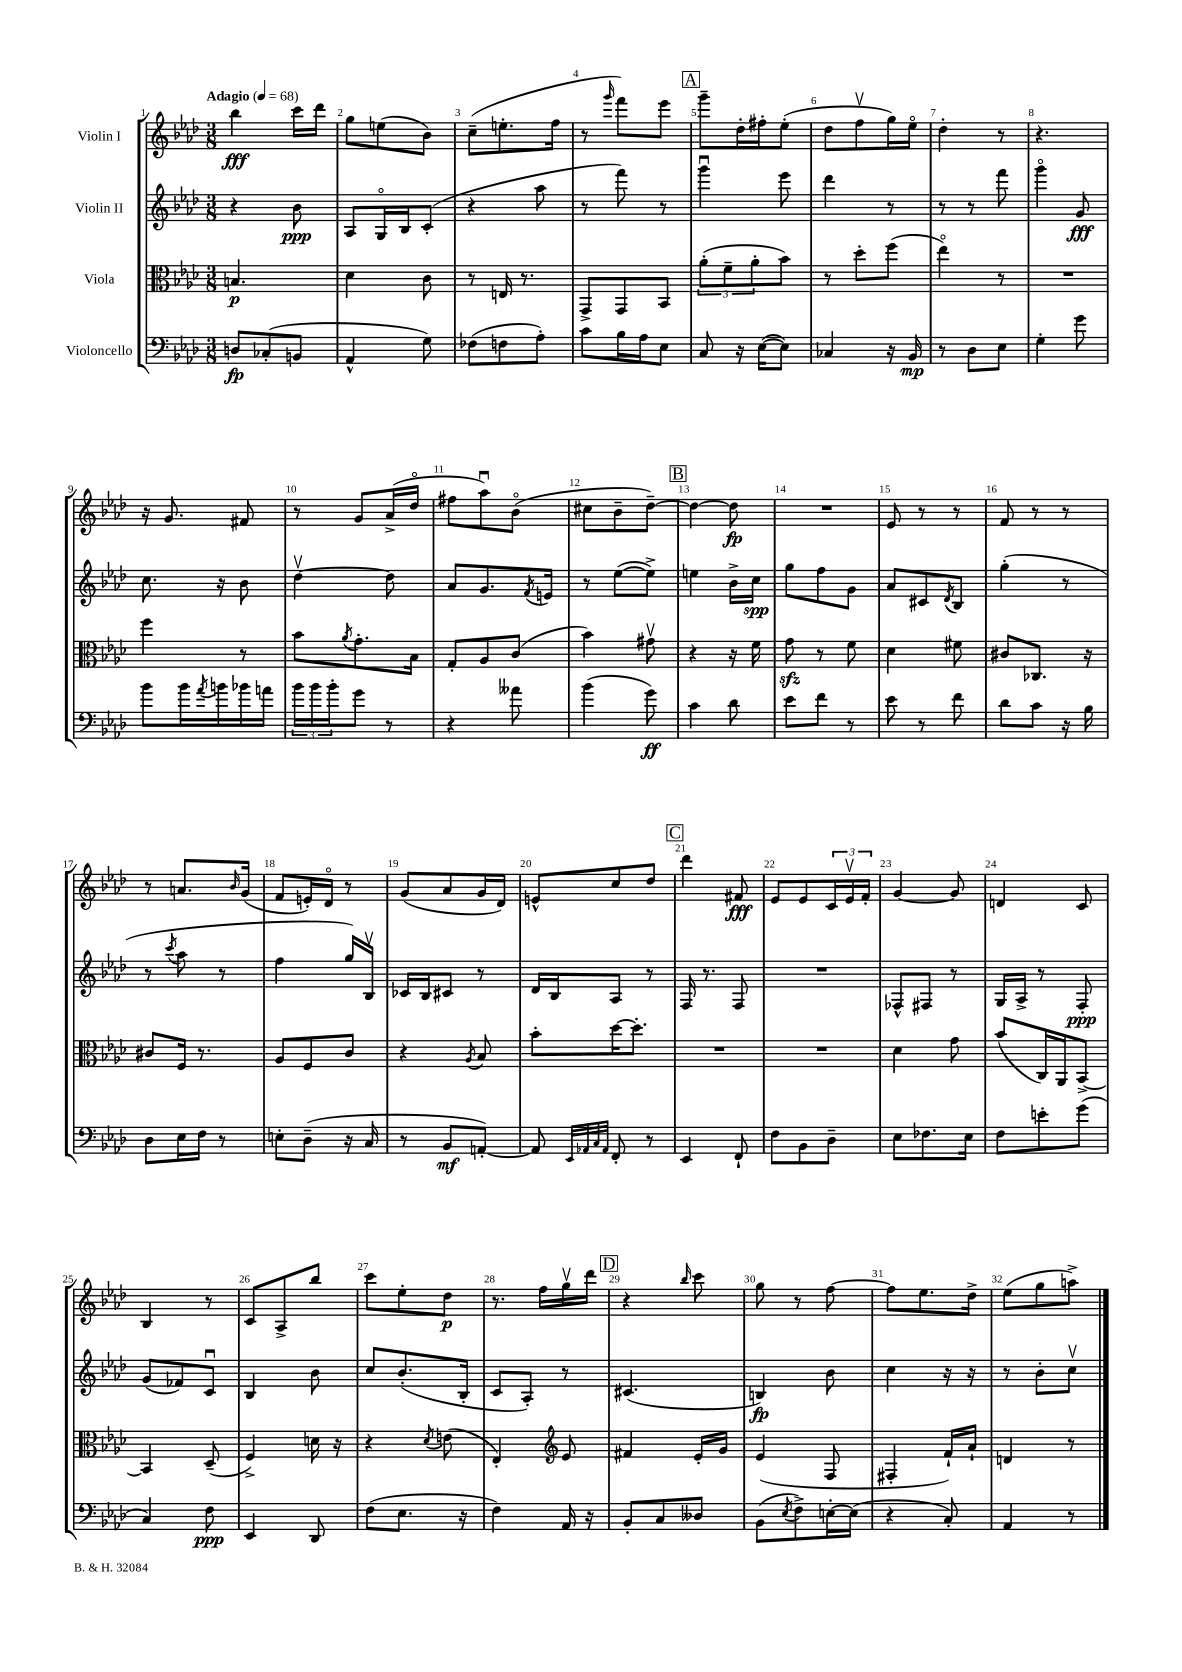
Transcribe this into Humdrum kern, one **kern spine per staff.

**kern	**dynam	**kern	**dynam	**kern	**dynam	**kern	**dynam
*part4	*part4	*part3	*part3	*part2	*part2	*part1	*part1
*staff4	*staff4	*staff3	*staff3	*staff2	*staff2	*staff1	*staff1
*I"Violoncello	*	*I"Viola	*	*I"Violin II	*	*I"Violin I	*
*clefF4	*	*clefC3	*	*clefG2	*	*clefG2	*
*k[b-e-a-d-]	*	*k[b-e-a-d-]	*	*k[b-e-a-d-]	*	*k[b-e-a-d-]	*
*M3/8	*	*M3/8	*	*M3/8	*	*M3/8	*
*MM68	*	*MM68	*	*MM68	*	*MM68	*
=1	=1	=1	=1	=1	=1	=1	=1
!	!	!	!	!	!	!LO:TX:a:B:t=Adagio	!
8Dn/L	fp	4.Bn/	p	4r	.	4bb-\	fff
(8C-X'/	.	.	.	.	.	.	.
8BBn/J	.	.	.	8b-\	ppp	16ccc\LL	.
.	.	.	.	.	.	16ddd-\JJ	.
=2	=2	=2	=2	=2	=2	=2	=2
4AA-^^/	.	4d-\	.	8A-/L	.	8gg\L	.
.	.	.	.	16G/L	.	(8een\	.
.	.	.	.	16B-/J	.	.	.
8G\)	.	8c\	.	(8c'/J	.	8b-\J)	.
=3	=3	=3	=3	=3	=3	=3	=3
(8F-X\L	.	8r	.	4r	.	(8cc~\L	.
8Fn\	.	16En/	.	.	.	8.een'\	.
.	.	8.r	.	.	.	.	.
8A-'\J)	.	.	.	8aa-\	.	.	.
.	.	.	.	.	.	16ff\Jk	.
=4	=4	=4	=4	=4	=4	=4	=4
8c\L	.	8GG^/L	.	8r	.	8r	.
.	.	.	.	.	.	16qqggg/	.
16B-\L	.	8GG/	.	8fff\)	.	8fff\L)	.
16A-\J	.	.	.	.	.	.	.
8E-\J	.	8BB-/J	.	8r	.	8eee-\J	.
!!LO:REH:place=s1:t=A
=5	=5	=5	=5	=5	=5	=5	=5
8C/	.	(12a-'\L	.	4gggu\	.	8ggg~\L	.
.	.	12f~\	.	.	.	.	.
16r	.	.	.	.	.	16dd-'\L	.
.	.	12a-'\	.	.	.	.	.
([16E-\KL	.	.	.	.	.	16ff#X'\J	.
8E-\J])	.	8b-\J)	.	8eee-\	.	(8ee-'\J	.
=6	=6	=6	=6	=6	=6	=6	=6
4C-X/	.	8r	.	4ddd-\	.	8dd-\L	.
.	.	8dd-'\L	.	.	.	8ffv\	.
16r	.	(8ff\J	.	8r	.	16gg\L)	.
16BB-/	mp	.	.	.	.	16ee-\JJ	.
=7	=7	=7	=7	=7	=7	=7	=7
8r	.	4ee-\)	.	8r	.	4dd-'\	.
8D-\L	.	.	.	8r	.	.	.
8E-\J	.	8r	.	8fff\	.	8r	.
=8	=8	=8	=8	=8	=8	=8	=8
4G'\	.	4.r	.	4ggg\	.	4.r	.
8g\	.	.	.	8g/	fff	.	.
!!LO:LB:g=z
=9	=9	=9	=9	=9	=9	=9	=9
8b-\L	.	4ff\	.	8.cc\	.	16r	.
.	.	.	.	.	.	8.g/	.
16b-\L	.	.	.	.	.	.	.
8qa-/	.	.	.	.	.	.	.
16bn\	.	.	.	16r	.	.	.
16b-X\	.	8r	.	8b-\	.	8f#X/	.
16an\JJ	.	.	.	.	.	.	.
=10	=10	=10	=10	=10	=10	=10	=10
24b-\LL	.	8b-\L	.	[4dd-v\	.	8r	.
24b-\	.	.	.	.	.	.	.
24b-'\J	.	.	.	.	.	.	.
.	.	8qa-/	.	.	.	.	.
8g\J	.	8.g'\	.	.	.	8g/L	.
8r	.	.	.	8dd-\]	.	(16a-^/L	.
.	.	16B-\Jk	.	.	.	16dd-/JJ	.
=11	=11	=11	=11	=11	=11	=11	=11
4r	.	8G'/L	.	8a-/L	.	8ff#X\L	.
.	.	8A-/	.	8.g/	.	8aa-u\)	.
8a--X\	.	(8c/J	.	.	.	(8b-\J	.
.	.	.	.	8qf/	.	.	.
.	.	.	.	16en/Jk	.	.	.
=12	=12	=12	=12	=12	=12	=12	=12
(4b-\	.	4b-\)	.	8r	.	8cc#X\L	.
.	.	.	.	([8ee-\L	.	8b-~\	.
8g\)	ff	8g#Xv\	.	8ee-^\J])	.	[8dd-~\J)	.
!!LO:REH:place=s1:t=B
=13	=13	=13	=13	=13	=13	=13	=13
4c\	.	4r	.	4een\	.	4dd-\_	.
8d-\	.	16r	.	16b-^\LL	.	8dd-\]	fp
.	.	16f\	.	16cc\JJ	spp	.	.
=14	=14	=14	=14	=14	=14	=14	=14
8e-\L	.	8gzz\	.	8gg\L	.	4.r	.
8f\J	.	8r	.	8ff\	.	.	.
8r	.	8f\	.	8g\J	.	.	.
=15	=15	=15	=15	=15	=15	=15	=15
8e-\	.	4d-\	.	8a-/L	.	8e-/	.
8r	.	.	.	8c#X/	.	8r	.
.	.	.	.	8qd-/	.	.	.
8f\	.	8f#X\	.	8B-/J	.	8r	.
=16	=16	=16	=16	=16	=16	=16	=16
8d-\L	.	8c#X/L	.	(4gg'\	.	8f/	.
8c\J	.	8.C-X/J	.	.	.	8r	.
16r	.	.	.	8r	.	8r	.
16B-\	.	16r	.	.	.	.	.
!!LO:LB:g=z
=17	=17	=17	=17	=17	=17	=17	=17
8D-\L	.	8c#X/L	.	8r	.	8r	.
.	.	.	.	8qccc/	.	.	.
16E-\L	.	16F/Jk	.	8aa-\	.	8.an/L	.
16F\JJ	.	8.r	.	.	.	.	.
8r	.	.	.	8r	.	.	.
.	.	.	.	.	.	16qqb-/	.
.	.	.	.	.	.	(16g/Jk	.
=18	=18	=18	=18	=18	=18	=18	=18
8En'\L	.	8A-/L	.	4ff\	.	8f/L	.
(8D-~\J	.	8F/	.	.	.	16en'/L)	.
.	.	.	.	.	.	16d-/JJ	.
16r	.	8c/J	.	16gg/LL)	.	8r	.
16C/	.	.	.	16B-v/JJ	.	.	.
=19	=19	=19	=19	=19	=19	=19	=19
8r	.	4r	.	16c-X/LL	.	(8g/L	.
.	.	.	.	16B-/J	.	.	.
8BB-/L	mf	.	.	8c#X/J	.	8a-/	.
.	.	8qA-/	.	.	.	.	.
[8AAn'/J)	.	8B-/	.	8r	.	16g/L	.
.	.	.	.	.	.	16d-/JJ)	.
=20	=20	=20	=20	=20	=20	=20	=20
8AA/]	.	8b-'\L	.	16d-/LL	.	8en^^/L	.
.	.	.	.	16B-/J	.	.	.
32qqEE-/LLL	.	.	.	.	.	.	.
32qqAA-X/	.	.	.	.	.	.	.
32qqC/	.	.	.	.	.	.	.
32qqAA-/JJJ	.	.	.	.	.	.	.
8FF'/	.	[16dd-\K	.	8A-/J	.	8cc/	.
.	.	8.dd-'\J]	.	.	.	.	.
8r	.	.	.	8r	.	8dd-/J	.
!!LO:REH:place=s1:t=C
=21	=21	=21	=21	=21	=21	=21	=21
4EE-/	.	4.r	.	16F/	.	4ddd-\	.
.	.	.	.	8.r	.	.	.
8FF`/	.	.	.	8F/	.	8f#X/	fff
=22	=22	=22	=22	=22	=22	=22	=22
8F\L	.	4.r	.	4.r	.	8e-/L	.
8BB-\	.	.	.	.	.	8e-/	.
8D-~\J	.	.	.	.	.	24c/L	.
.	.	.	.	.	.	24e-v/	.
.	.	.	.	.	.	24f'/JJ	.
=23	=23	=23	=23	=23	=23	=23	=23
8E-\L	.	4d-\	.	8F-X^^/L	.	[4g/	.
8.F-X\	.	.	.	8F#X/J	.	.	.
.	.	8g\	.	8r	.	8g/]	.
16E-\Jk	.	.	.	.	.	.	.
=24	=24	=24	=24	=24	=24	=24	=24
8F\L	.	(8b-/L	.	16G/LL	.	4dn/	.
.	.	.	.	16A-^/JJ	.	.	.
8en'\	.	16C/L)	.	8r	.	.	.
.	.	16AA-/J	.	.	.	.	.
(8g\J	.	[8BB-^/J	.	8F'/	ppp	8c/	.
!!LO:LB:g=z
=25	=25	=25	=25	=25	=25	=25	=25
4C/)	.	4BB-/]	.	(8g/L	.	4B-/	.
.	.	.	.	8f-X/)	.	.	.
8F\	ppp	(8D-~/	.	8cu/J	.	8r	.
=26	=26	=26	=26	=26	=26	=26	=26
4EE-/	.	4F^/)	.	4B-/	.	8c/L	.
.	.	.	.	.	.	8A-^/	.
8DD-/	.	16dn\	.	8b-\	.	8bb-/J	.
.	.	16r	.	.	.	.	.
=27	=27	=27	=27	=27	=27	=27	=27
(8F\L	.	4r	.	8cc/L	.	8ccc\L	.
8.E-\J	.	.	.	(8.b-'/	.	8ee-'\	.
.	.	8qd-/	.	.	.	.	.
.	.	(8en\	.	.	.	8dd-\J	p
16r	.	.	.	16B-'/Jk	.	.	.
=28	=28	=28	=28	=28	=28	=28	=28
4F\)	.	4E-'/)	.	8c/L	.	8.r	.
.	.	.	.	8A-'/J)	.	.	.
.	.	.	.	.	.	16ff\LL	.
*	*	*clefG2	*	*	*	*	*
16AA-/	.	8e-/	.	8r	.	16ggv\	.
16r	.	.	.	.	.	16ddd-\JJ	.
!!LO:REH:place=s1:t=D
=29	=29	=29	=29	=29	=29	=29	=29
8BB-'/L	.	4f#X/	.	(4.c#X/	.	4r	.
8C/	.	.	.	.	.	.	.
.	.	.	.	.	.	16qqbb-/	.
8D--X/J	.	16e-'/LL	.	.	.	8ccc\	.
.	.	16g/JJ	.	.	.	.	.
=30	=30	=30	=30	=30	=30	=30	=30
(8BB-\L	.	(4e-/	.	4Bn/)	fp	8gg\	.
8qE-/	.	.	.	.	.	.	.
8F^\)	.	.	.	.	.	8r	.
[16En'\L	.	8F/	.	8b-\	.	[8ff\	.
(16E\JJ]	.	.	.	.	.	.	.
=31	=31	=31	=31	=31	=31	=31	=31
4r	.	4F#X'/	.	4cc\	.	8ff\L]	.
.	.	.	.	.	.	8.ee-\	.
8C'/)	.	16f`/LL)	.	16r	.	.	.
.	.	16a-`/JJ	.	16r	.	16dd-^\Jk	.
=32	=32	=32	=32	=32	=32	=32	=32
4AA-/	.	4dn/	.	8r	.	(8ee-\L	.
.	.	.	.	8b-'\L	.	8gg\	.
8r	.	8r	.	8ccv\J	.	8aan^\J)	.
==	==	==	==	==	==	==	==
*-	*-	*-	*-	*-	*-	*-	*-
